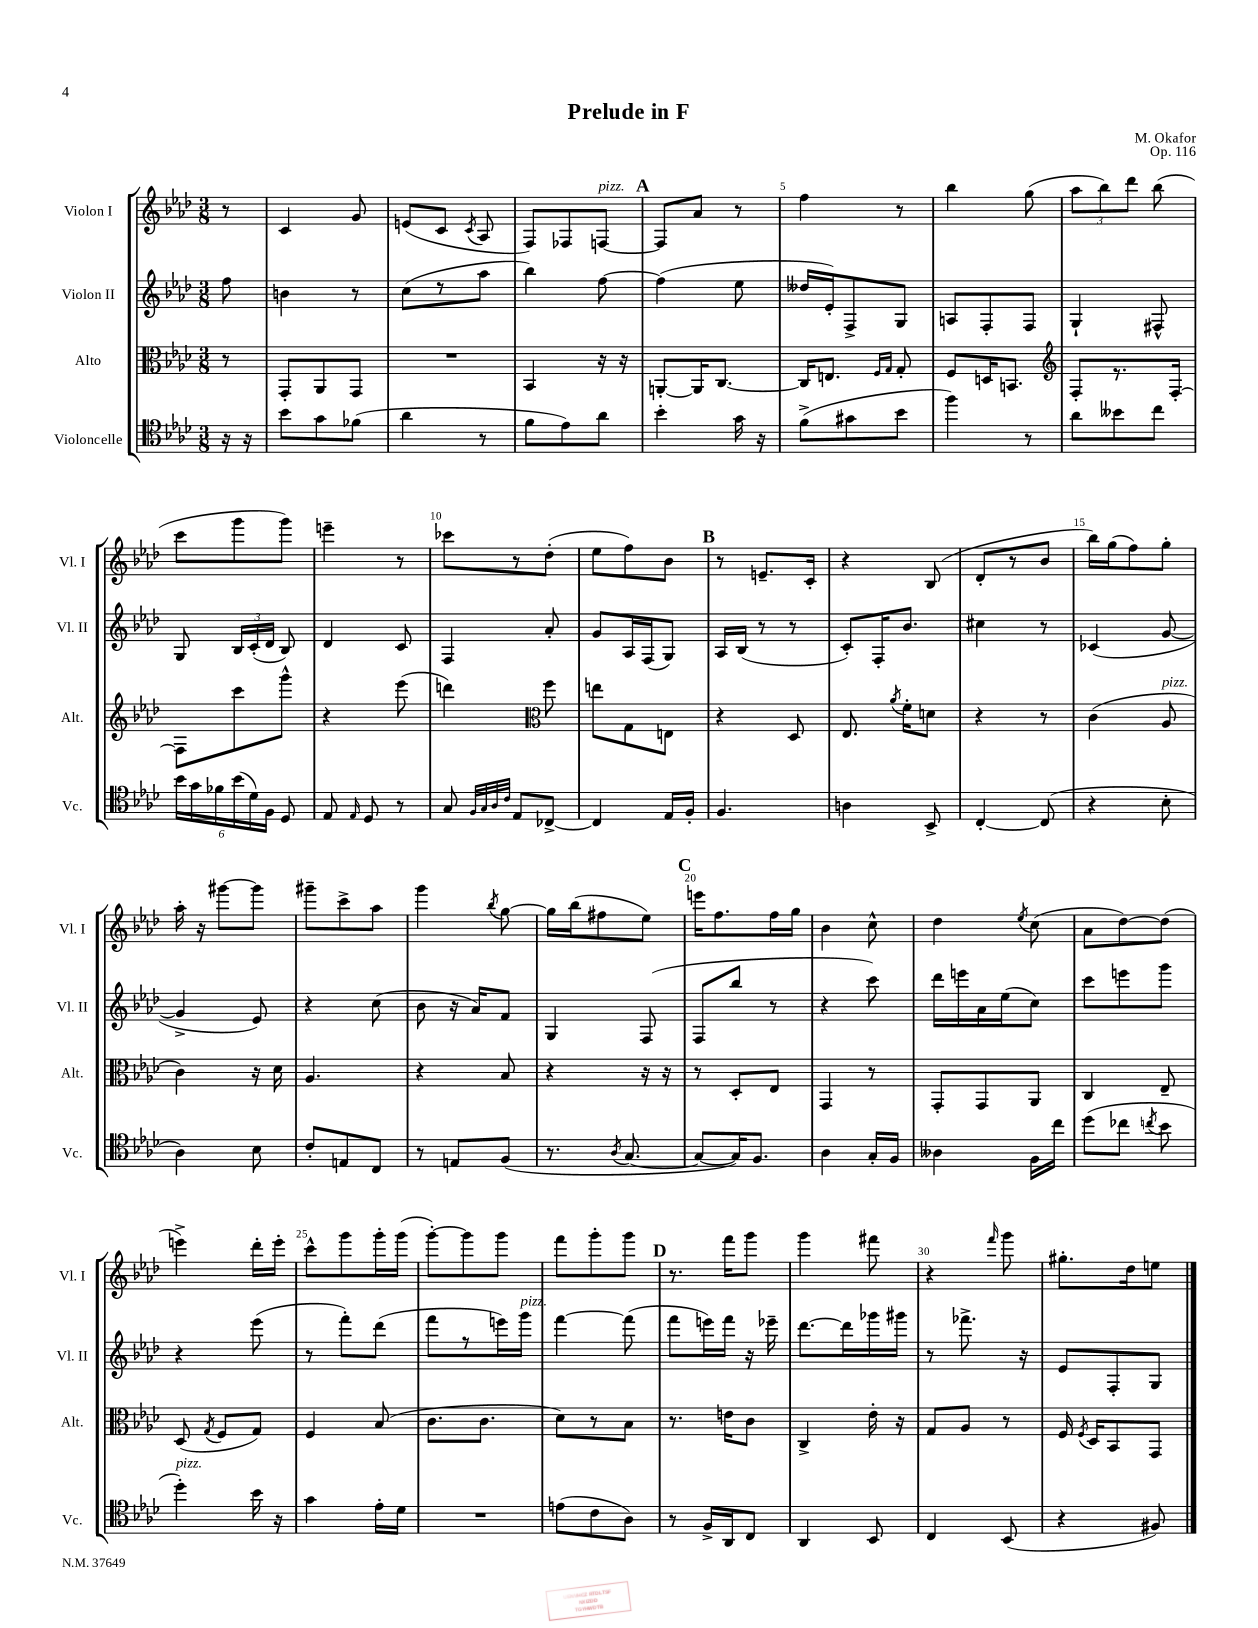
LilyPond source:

\header { title = "Prelude in F" composer = "M. Okafor" opus = "Op. 116" }
<<
\new StaffGroup <<
\new Staff = "s0" \with { instrumentName = "Violon I" shortInstrumentName = "Vl. I" } {
    \clef treble \key aes \major \numericTimeSignature \time 3/8 \partial 8
    \autoBeamOff r8 |
    c'4 g'8 |
    e'8[( c'8] \acciaccatura { c'8 } aes8 |
    f8[) fes8 f8]~^\markup { \italic "pizz." } |
    \mark \markup { \bold "A" } f8[ aes'8] r8 |
    f''4 r8 |
    bes''4 g''8( |
    \tuplet 3/2 { aes''8[ bes''8) des'''8] } bes''8( |
    c'''8[ g'''8 g'''8]) |
    e'''4-- r8 |
    ces'''8[ r8 des''8]-.( |
    ees''8[ f''8) bes'8] |
    \mark \markup { \bold "B" } r8 e'8.[-- c'16]-. |
    r4 bes8( |
    des'8[-. r8 bes'8] |
    bes''16[) g''16( f''8) g''8]-. |
    aes''16-. r16 gis'''8[~ gis'''8] |
    gis'''8[-- c'''8-> aes''8] |
    g'''4 \acciaccatura { bes''8 } g''8~ |
    g''16[ bes''16( fis''8 ees''8]) |
    \mark \markup { \bold "C" } e'''16[ f''8. f''16 g''16] |
    bes'4 c''8-^ |
    des''4 \acciaccatura { ees''8 } c''8( |
    aes'8[ des''8~) des''8]( |
    e'''4->) des'''16[-. e'''16]-. |
    c'''8[-^ g'''8 g'''16-. g'''16]( |
    g'''8[~-.) g'''8 g'''8] |
    f'''8[ g'''8-. g'''8] |
    \mark \markup { \bold "D" } r8. f'''16[ g'''8] |
    g'''4 fis'''8 |
    r4 \grace { f'''16 } g'''8 |
    gis''8.[-. des''16 e''8] \bar "|." |
}
\new Staff = "s1" \with { instrumentName = "Violon II" shortInstrumentName = "Vl. II" } {
    \clef treble \key aes \major \numericTimeSignature \time 3/8 \partial 8
    \autoBeamOff f''8 |
    b'4 r8 |
    c''8[( r8 aes''8] |
    bes''4) f''8~ |
    \mark \markup { \bold "A" } f''4( ees''8 |
    deses''16[ ees'16-.) f8-> g8] |
    a8[ f8-. f8] |
    g4-! fis8-^ |
    g8 \tuplet 3/2 { bes16[ c'16-.( des'16] } bes8) |
    des'4 c'8 |
    f4 aes'8-. |
    g'8[ aes16 f16( g8]) |
    \mark \markup { \bold "B" } aes16[ bes16]( r8 r8 |
    c'8[-.) f16-. bes'8.] |
    cis''4 r8 |
    ces'4( g'8~ |
    g'4-> ees'8) |
    r4 c''8( |
    bes'8 r16 aes'16[) f'8] |
    g4 f8( |
    \mark \markup { \bold "C" } f8[ bes''8] r8 |
    r4 c'''8) |
    des'''16[ e'''16 aes'16 ees''16( c''8]) |
    c'''8[ e'''8 g'''8] |
    r4 ees'''8( |
    r8 f'''8[-.) des'''8]( |
    f'''8[ r8 e'''16) g'''16]^\markup { \italic "pizz." } |
    f'''4~ f'''8( |
    \mark \markup { \bold "D" } f'''8[ e'''16) f'''16] r16 ees'''16-- |
    des'''8.[~ des'''16 ges'''16 gis'''16] |
    r8 fes'''8.-> r16 |
    ees'8[ f8-. g8] \bar "|." |
}
\new Staff = "s2" \with { instrumentName = "Alto" shortInstrumentName = "Alt." } {
    \clef alto \key aes \major \numericTimeSignature \time 3/8 \partial 8
    \autoBeamOff r8 |
    g,8[-. aes,8 g,8] |
    R4. |
    bes,4 r16 r16 |
    \mark \markup { \bold "A" } a,8[~-. a,16 c8.]~ |
    c16[ e8.] \grace { f16[ g16] } g8-. |
    f8[ d16 b,8.] |
    \clef treble f8[-. r8. f16]~-. |
    f8[ c'''8 g'''8]-^ |
    r4 ees'''8( |
    d'''4) \clef alto f''8 |
    e''8[ g8 e8] |
    \mark \markup { \bold "B" } r4 des8 |
    ees8. \acciaccatura { aes'8 } f'16[-. d'8] |
    r4 r8 |
    c'4( aes8^\markup { \italic "pizz." } |
    c'4) r16 des'16 |
    aes4. |
    r4 bes8 |
    r4 r16 r16 |
    \mark \markup { \bold "C" } r8 des8[-. ees8] |
    g,4 r8 |
    g,8[-. g,8 aes,8] |
    c4 ees8-- |
    des8( \acciaccatura { g8 } f8[ g8]) |
    f4 bes8( |
    c'8.[ c'8.] |
    des'8[) r8 bes8] |
    \mark \markup { \bold "D" } r8. e'16[ c'8] |
    c4-> ees'16-. r16 |
    g8[ aes8] r8 |
    f16 \acciaccatura { f8 } des16[ bes,8 g,8] \bar "|." |
}
\new Staff = "s3" \with { instrumentName = "Violoncelle" shortInstrumentName = "Vc." } {
    \clef tenor \key aes \major \numericTimeSignature \time 3/8 \partial 8
    \autoBeamOff r16 r16 |
    bes'8[ g'8 fes'8]( |
    aes'4 r8 |
    f'8[ ees'8) aes'8] |
    \mark \markup { \bold "A" } bes'4-. g'16 r16 |
    f'8[->( gis'8 bes'8] |
    f''4) r8 |
    aes'8[ beses'8 c''8] |
    \tuplet 6/4 { bes'16[ g'16 fes'16 bes'16( des'16) f16] } des8 |
    ees8 \grace { ees16 } des8 r8 |
    g8 \grace { f32[ g32 aes32 c'32] } ees8[ ces8]~-> |
    ces4 ees16[ f16]-. |
    \mark \markup { \bold "B" } f4. |
    a4 bes,8-> |
    c4~-. c8( |
    r4 bes8-. |
    aes4) bes8 |
    c'8[-. e8 c8] |
    r8 e8[ f8]( |
    r8. \acciaccatura { aes8 } g8.~ |
    \mark \markup { \bold "C" } g8[~ g16) f8.] |
    aes4 g16[-. f16] |
    aeses4 f16[ c''16] |
    des''8[( ces''8] \acciaccatura { c''8 } bes'8 |
    des''4-.^\markup { \italic "pizz." }) bes'16 r16 |
    g'4 ees'16[-. des'16] |
    R4. |
    e'8[( c'8 aes8]) |
    \mark \markup { \bold "D" } r8 f16[-> aes,16 c8] |
    aes,4 bes,8 |
    c4 bes,8( |
    r4 fis8) \bar "|." |
}
>>
>>
\layout { \context { \Score \override BarNumber.break-visibility = ##(#f #t #t) barNumberVisibility = #(every-nth-bar-number-visible 5) } }
